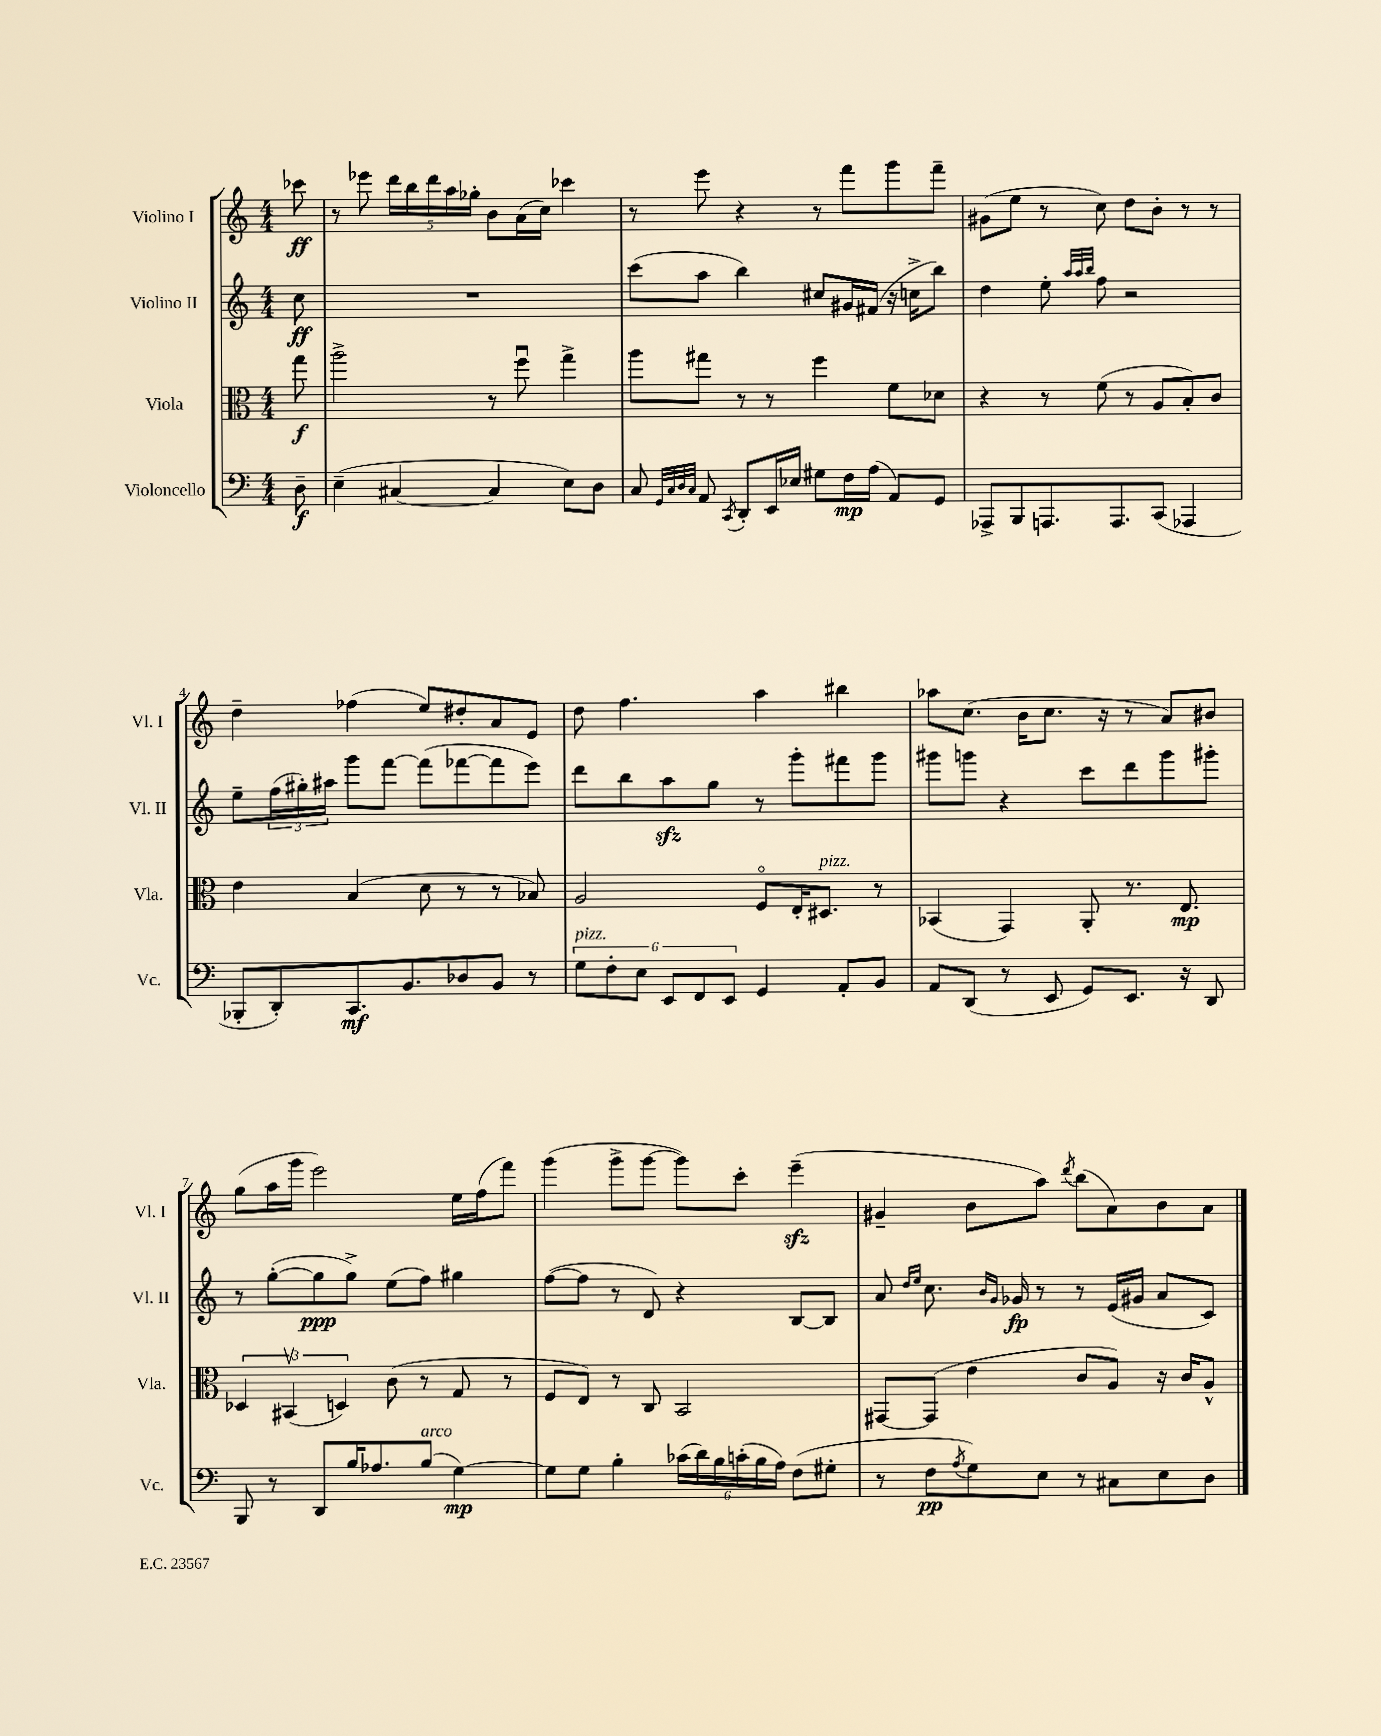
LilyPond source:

<<
\new StaffGroup <<
\new Staff = "s0" \with { instrumentName = "Violino I" shortInstrumentName = "Vl. I" } {
    \clef treble \key c \major \numericTimeSignature \time 4/4 \partial 8
    ces'''8\ff |
    r8 ees'''8 \tuplet 5/4 { d'''16 b''16 d'''16 a''16 ges''16-. } b'8 a'16( c''16) ces'''4 |
    r8 e'''8 r4 r8 f'''8 g'''8 f'''8-- |
    gis'8( e''8 r8 c''8) d''8 b'8-. r8 r8 |
    d''4-- fes''4( e''8) dis''8-. a'8 e'8 |
    d''8 f''4. a''4 bis''4 |
    aes''8 c''8.( b'16 c''8. r16 r8 a'8) bis'8 |
    g''8( a''16 g'''16 e'''2) e''16 f''16( f'''8) |
    g'''4( g'''8-> g'''8~ g'''8) c'''8-. e'''4--\sfz( |
    gis'4-- b'8 a''8) \acciaccatura { d'''8 } b''8( a'8) b'8 a'8 \bar "|." |
}
\new Staff = "s1" \with { instrumentName = "Violino II" shortInstrumentName = "Vl. II" } {
    \clef treble \key c \major \numericTimeSignature \time 4/4 \partial 8
    c''8\ff |
    R1 |
    c'''8( a''8 b''4) cis''8 gis'16 fis'16( r16 c''16-> b''8) |
    d''4 e''8-. \grace { a''32 a''32 b''32 } f''8 r2 |
    e''8-- \tuplet 3/2 { f''16( gis''16-.) ais''16 } g'''8 f'''8~ f'''8( fes'''8~ fes'''8 e'''8) |
    d'''8 b''8 a''8\sfz g''8 r8 g'''8-. fis'''8 g'''8 |
    gis'''8 g'''8 r4 c'''8 d'''8 g'''8 gis'''8-. |
    r8 g''8~-.( g''8\ppp g''8->) e''8( f''8) gis''4 |
    f''8~( f''8 r8 d'8) r4 b8~ b8 |
    a'8 \grace { d''16 e''16 } c''8. \grace { b'16 g'16 } ges'16\fp r8 r8 e'16( gis'16 a'8 c'8) \bar "|." |
}
\new Staff = "s2" \with { instrumentName = "Viola" shortInstrumentName = "Vla." } {
    \clef alto \key c \major \numericTimeSignature \time 4/4 \partial 8
    g''8\f |
    a''2-> r8 f''8\downbow g''4-> |
    a''8 gis''8 r8 r8 f''4 f'8 des'8 |
    r4 r8 f'8( r8 a8 b8-.) c'8 |
    e'4 b4( d'8 r8 r8 bes8) |
    a2 f8\flageolet e16-. dis8.^\markup { \italic "pizz." } r8 |
    bes,4( g,4) a,8-. r8. e8.\mp |
    \tuplet 3/2 { des4 bis,4\upbow( d4) } c'8( r8 g8 r8 |
    f8 e8) r8 c8 b,2 |
    gis,8~ gis,8( e'4 c'8 a8) r16 c'16 a8-^ \bar "|." |
}
\new Staff = "s3" \with { instrumentName = "Violoncello" shortInstrumentName = "Vc." } {
    \clef bass \key c \major \numericTimeSignature \time 4/4 \partial 8
    d8--\f |
    e4--( cis4~ cis4 e8) d8 |
    c8 \grace { g,32 c32 d32 c32 } a,8 \acciaccatura { c,8 } d,8-. e,16 ees16 gis8 f16\mp a16( a,8) g,8 |
    aes,,8-> b,,8 a,,8. a,,8. c,8( aes,,4 |
    bes,,8-. d,8-.) c,8.\mf b,8. des8 b,8 r8 |
    \tuplet 6/4 { g8^\markup { \italic "pizz." } f8-. e8 e,8 f,8 e,8 } g,4 a,8-. b,8 |
    a,8 d,8( r8 e,8 g,8) e,8. r16 d,8 |
    b,,8 r8 d,8 b16 aes8. b8^\markup { \italic "arco" }( g4~\mp) |
    g8 g8 b4-. \tuplet 6/4 { ces'16( d'16) b16 c'16-.( b16 a16) } f8( gis8-. |
    r8 f8\pp \acciaccatura { a8 } g8) e8 r8 cis8 e8 d8 \bar "|." |
}
>>
>>
